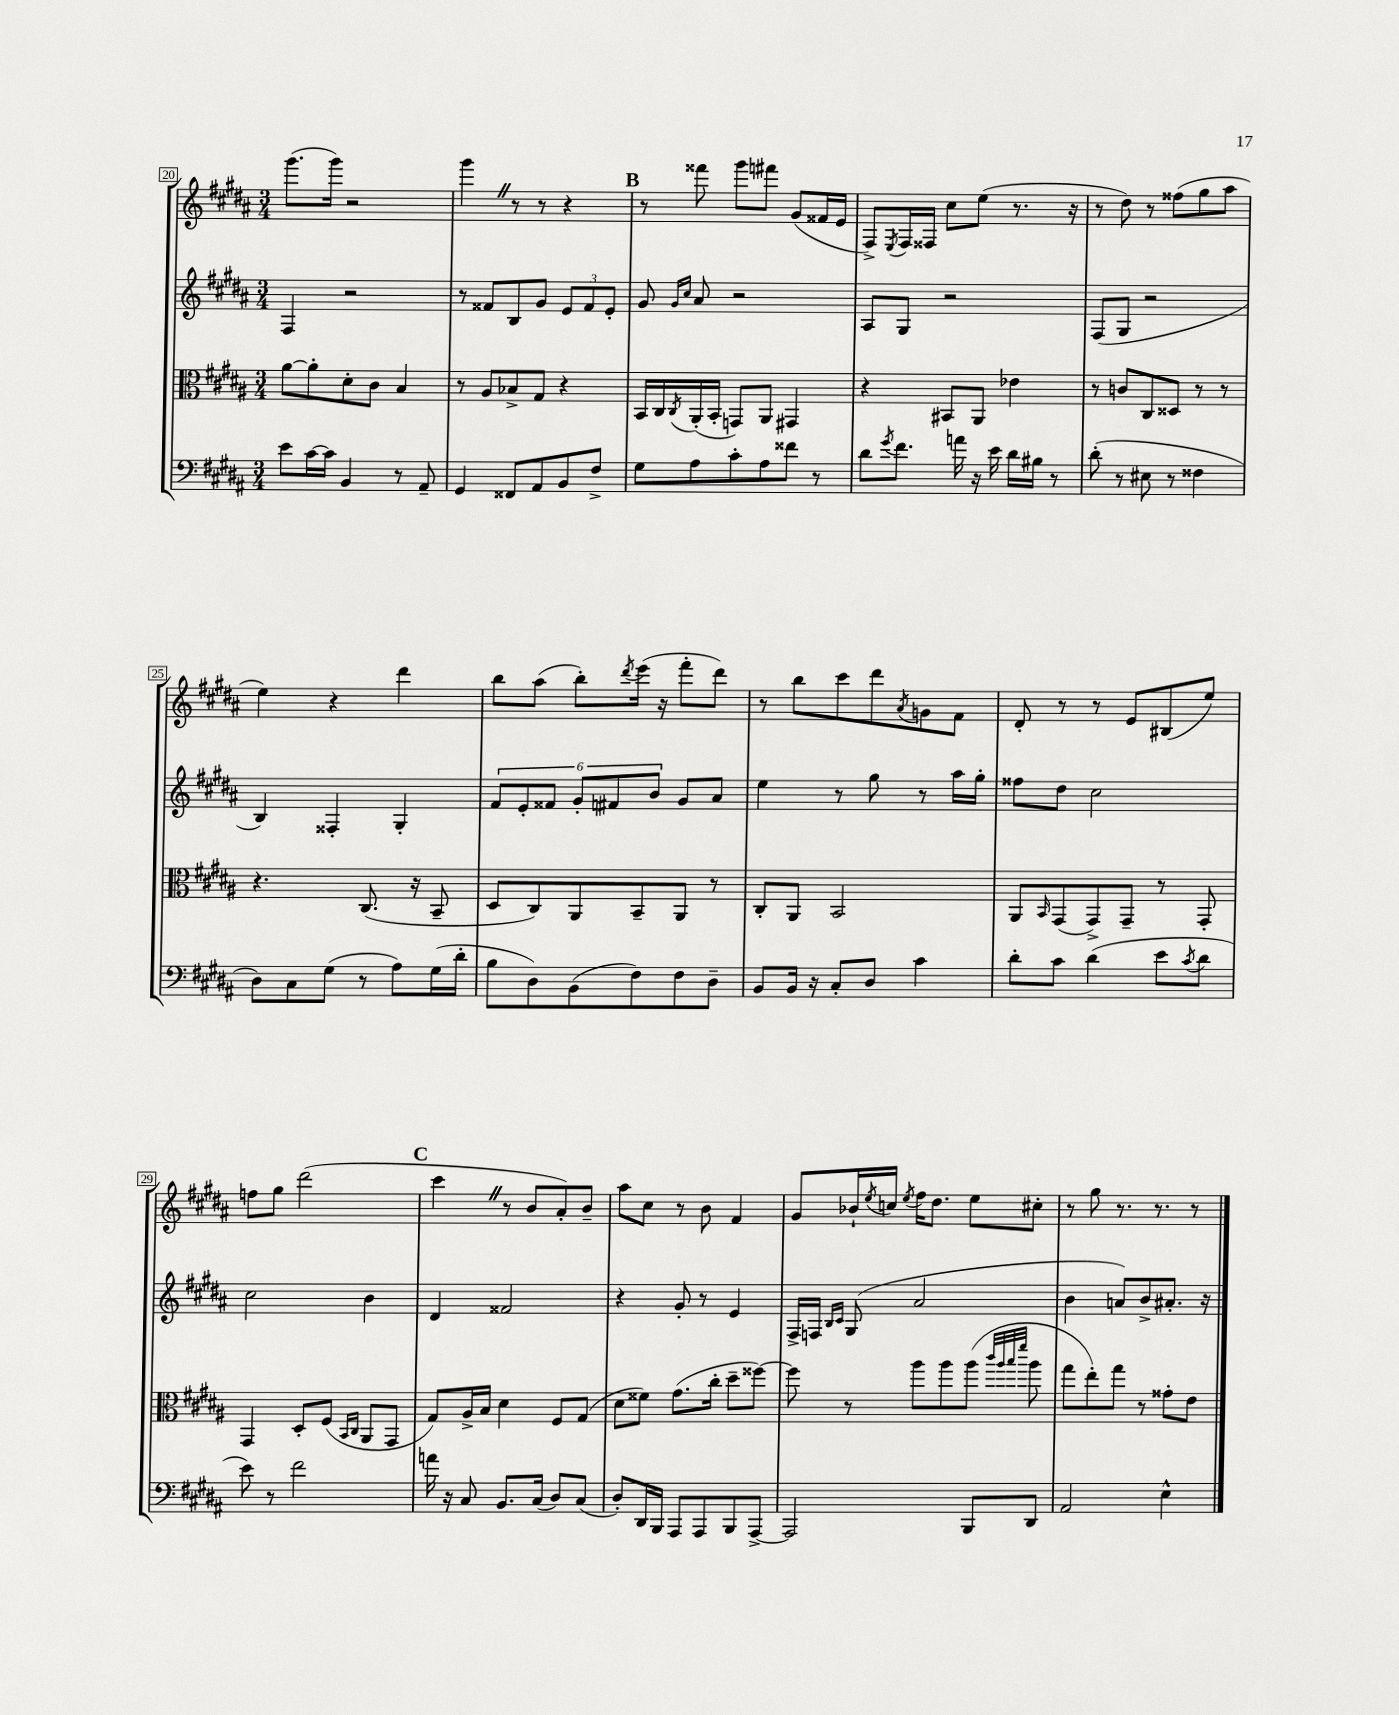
<<
\new StaffGroup <<
\new Staff = "s0" {
    \clef treble \key b \major \numericTimeSignature \time 3/4
    gis'''8.( gis'''16) r2 |
    gis'''4 \once \override BreathingSign.text = \markup { \musicglyph "scripts.caesura.straight" } \breathe r8 r8 r4 |
    \mark \markup { \bold "B" } r8 fisis'''8 gis'''8 fis'''8 gis'8( fisis'16 e'16 |
    fis8->) \acciaccatura { e8 } fis16 fisis16 cis''8 e''8( r8. r16 |
    r8 dis''8) r8 fisis''8( gis''8 ais''8 |
    e''4) r4 dis'''4 |
    b''8 ais''8( b''8-.) \acciaccatura { dis'''8 } e'''16( r16 fis'''8-. dis'''8) |
    r8 b''8 cis'''8 dis'''8 \acciaccatura { ais'8 } g'8 fis'8 |
    dis'8-. r8 r8 e'8 bis8( e''8) |
    f''8 gis''8 dis'''2( |
    \mark \markup { \bold "C" } cis'''4 \once \override BreathingSign.text = \markup { \musicglyph "scripts.caesura.straight" } \breathe r8 b'8 ais'8-.) b'8-- |
    ais''8 cis''8 r8 b'8 fis'4 |
    gis'8 bes'16-! \acciaccatura { e''8 } c''16 \acciaccatura { e''8 } fis''16 dis''8. e''8 cis''8-. |
    r8 gis''8 r8. r8. r8 \bar "|." |
}
\new Staff = "s1" {
    \clef treble \key b \major \numericTimeSignature \time 3/4
    fis4 r2 |
    r8 fisis'8 b8 gis'8 \tuplet 3/2 { e'8 fisis'8 e'8-. } |
    \mark \markup { \bold "B" } gis'8 \grace { gis'16 cis''16 } ais'8 r2 |
    ais8 gis8 r2 |
    fis8( gis8 r2 |
    b4) fisis4-. gis4-. |
    \tuplet 6/4 { fis'8 e'8-. fisis'8 gis'8-. fis'8 b'8 } gis'8 ais'8 |
    e''4 r8 gis''8 r8 ais''16 gis''16-. |
    fisis''8 dis''8 cis''2 |
    cis''2 b'4 |
    \mark \markup { \bold "C" } dis'4 fisis'2 |
    r4 gis'8-. r8 e'4 |
    fis16-> f16 \grace { b16 cis'16 } gis8( ais'2 |
    b'4 a'8) b'8-> ais'8.-. r16 \bar "|." |
}
\new Staff = "s2" {
    \clef alto \key b \major \numericTimeSignature \time 3/4
    ais'8~ ais'8-. dis'8-. cis'8 b4 |
    r8 ais8 bes8-> gis8 r4 |
    \mark \markup { \bold "B" } b,16 cis16 \acciaccatura { cis8 } ais,16-.( b,16-. g,8) ais,8 gis,4 |
    r4 bis,8 ais,8 ees'4 |
    r8 c'8 cis8 disis8 r8 r8 |
    r4. cis8.( r16 b,8-- |
    dis8 cis8) ais,8 b,8-- ais,8 r8 |
    cis8-. ais,8 b,2 |
    ais,8 \grace { b,16 } gis,8( gis,8->) gis,8-- r8 gis,8-. |
    gis,4 dis8-. fis8( \grace { b,16 cis16 } ais,8 gis,8 |
    \mark \markup { \bold "C" } gis8) ais16-> b16 dis'4 fis8 gis8( |
    dis'8 fisis'8) gis'8.( cis''16-. dis''8-- fisis''8~) |
    fisis''8 r8 ais''8 ais''8 ais''8( \grace { cis'''32 ais''32 b''32 fis'''32 } ais''8 |
    gis''8 e''8-.) gis''8 r8 gisis'8-. e'8 \bar "|." |
}
\new Staff = "s3" {
    \clef bass \key b \major \numericTimeSignature \time 3/4
    e'8 cis'16~ cis'16 b,4 r8 ais,8-- |
    gis,4 fisis,8 ais,8 b,8 fis8-> |
    \mark \markup { \bold "B" } gis8 ais8 cis'8-. ais8 fisis'8 r8 |
    dis'8 \acciaccatura { gis'8 } fis'8. a'16 r16 e'16 dis'16 bis16 r8 |
    dis'8-.( r8 eis8 r8 fisis4 |
    dis8) cis8 gis8( r8 ais8) gis16( dis'16-. |
    b8 dis8) b,8( fis8) fis8 dis8-- |
    b,8 b,16 r16 cis8-. dis8 cis'4 |
    dis'8-. cis'8 dis'4( e'8 \acciaccatura { cis'8 } dis'8 |
    e'8) r8 fis'2 |
    \mark \markup { \bold "C" } a'16 r16 cis8 b,8. cis16( dis8) cis8( |
    dis8-.) dis,16 b,,16 ais,,8 ais,,8 b,,8 ais,,8~-> |
    ais,,2 b,,8 dis,8 |
    ais,2 e4-^ \bar "|." |
}
>>
>>
\layout { \context { \Score currentBarNumber = #20 \override BarNumber.stencil = #(make-stencil-boxer 0.1 0.3 ly:text-interface::print) } }
